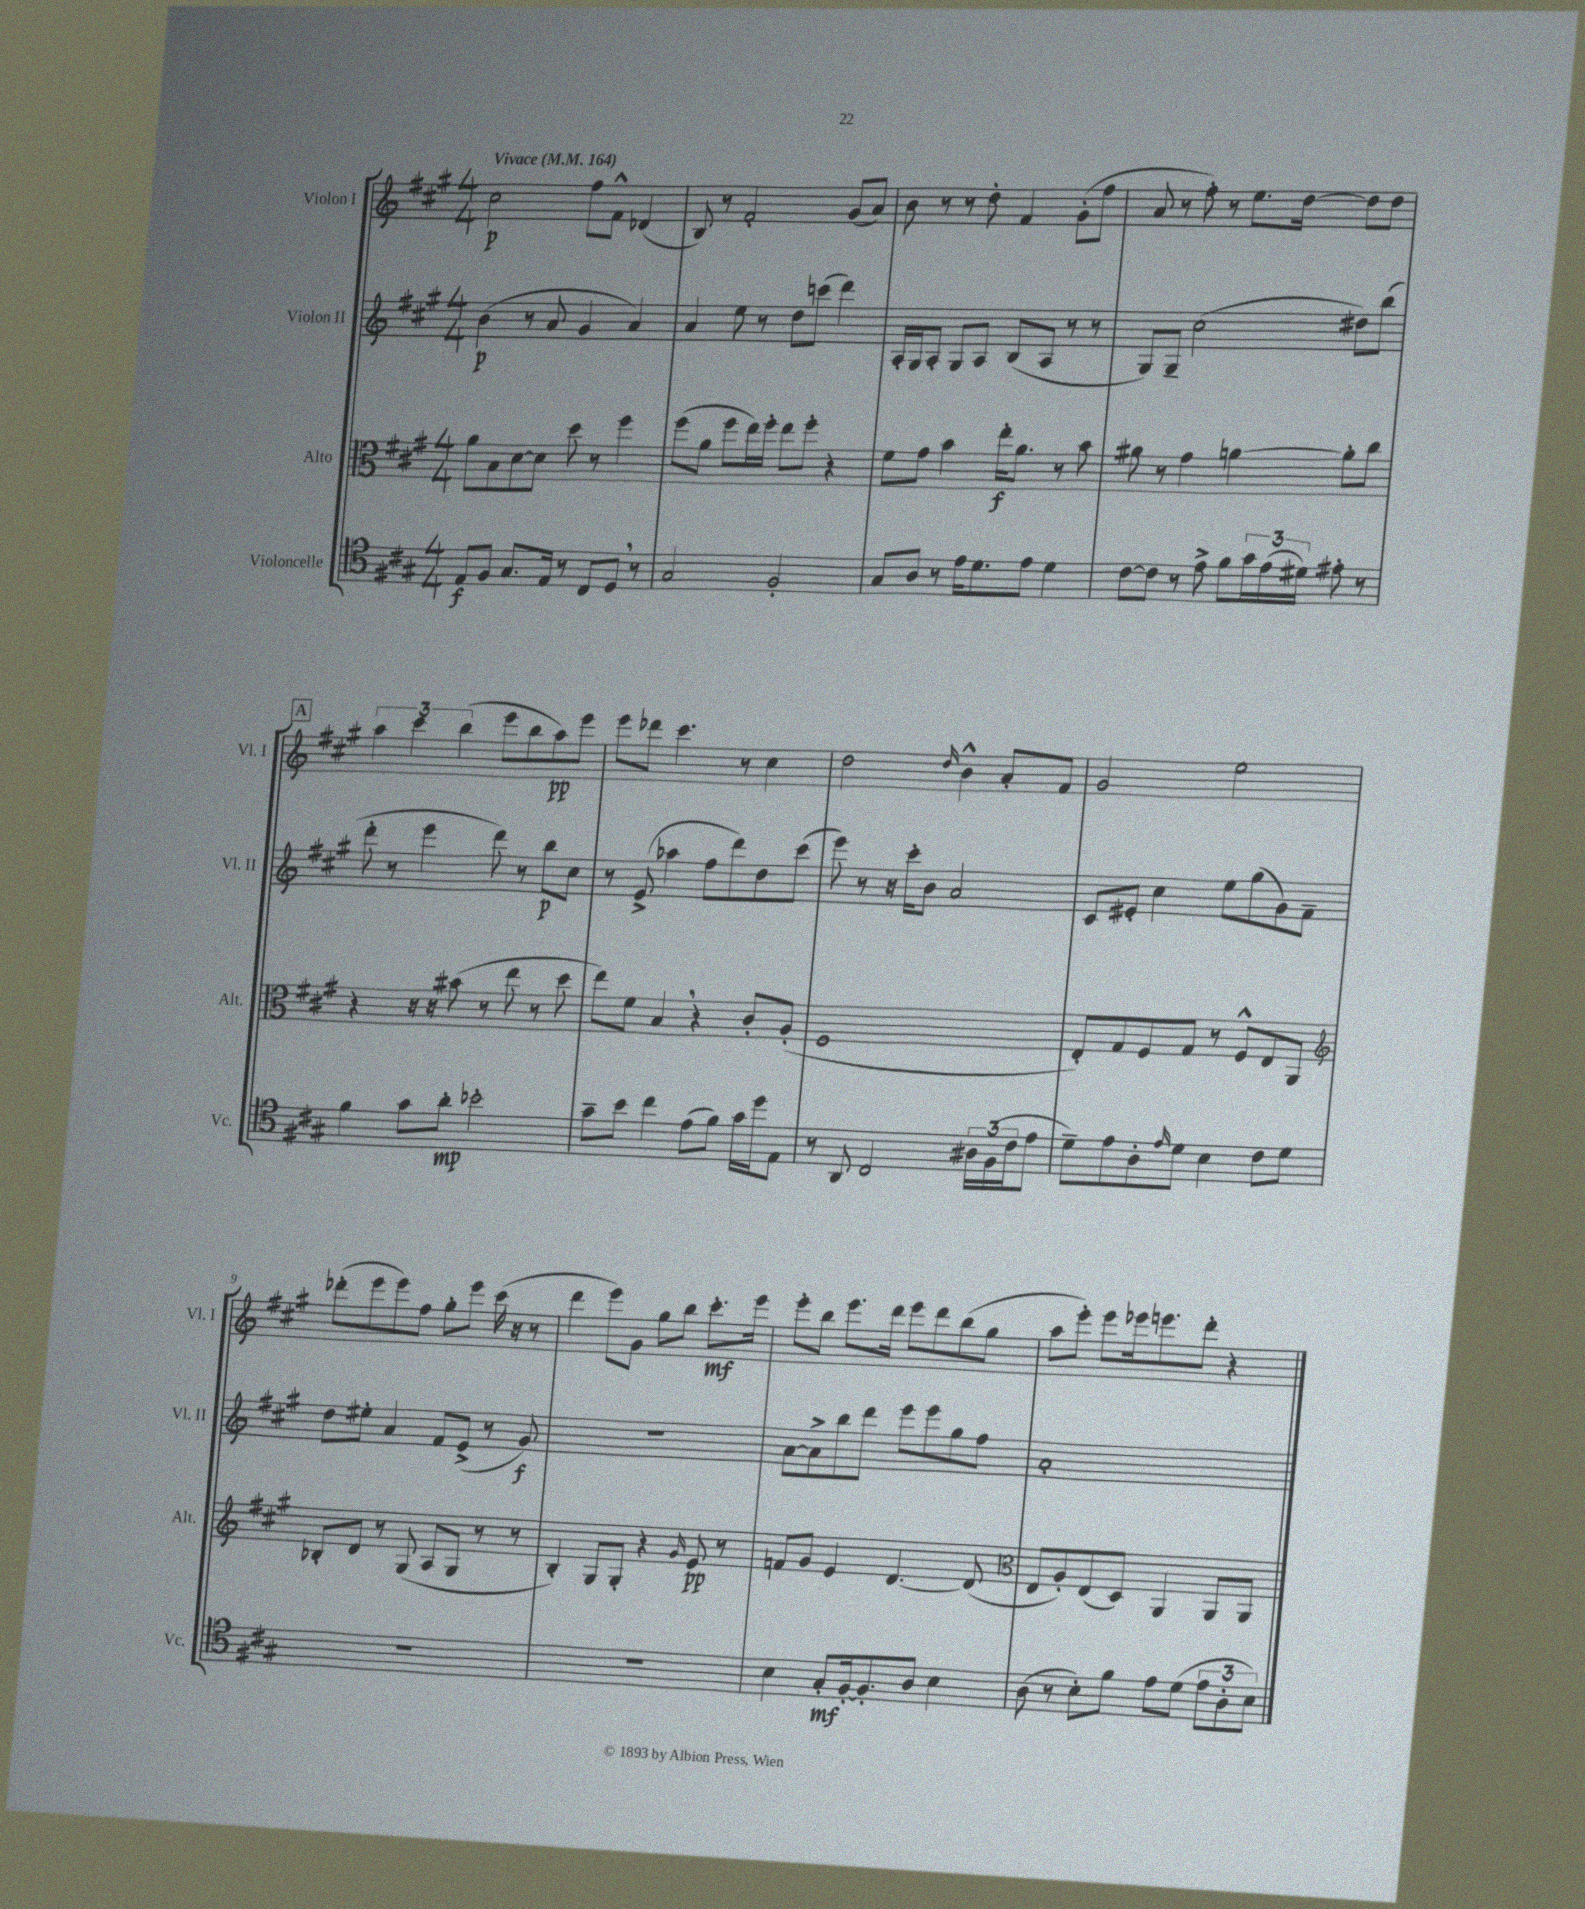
<<
\new StaffGroup <<
\new Staff = "s0" \with { instrumentName = "Violon I" shortInstrumentName = "Vl. I" } {
    \clef treble \key a \major \numericTimeSignature \time 4/4 \tempo "Vivace" 4 = 164
    cis''2\p fis''8 fis'8-^ des'4( |
    b8) r8 fis'2-. gis'8( a'8) |
    b'8 r8 r8 d''8-. fis'4 gis'8-.( fis''8 |
    a'8 r8 fis''8-.) r8 e''8. d''16~ d''8 d''8 |
    \mark \markup { \box "A" } \tuplet 3/2 { a''4 cis'''4 b''4( } e'''8 b''8 a''8\pp) e'''8 |
    e'''8 des'''8 cis'''4. r8 cis''4 |
    d''2 \grace { d''16 } b'4-^ a'8-. fis'8 |
    gis'2 e''2 |
    des'''8-.( e'''8 e'''8) fis''8 gis''8-. e'''8 cis'''16( r16 r8 |
    d'''4 e'''8) gis'8 gis''8 b''8 cis'''8.-.\mf e'''16 |
    e'''8-. b''8 e'''8. d'''16 e'''8 d'''8 b''8( gis''8 |
    a''8 e'''8-.) e'''8 ees'''16 e'''8. d'''8-. r4 \bar "|." |
}
\new Staff = "s1" \with { instrumentName = "Violon II" shortInstrumentName = "Vl. II" } {
    \clef treble \key a \major \numericTimeSignature \time 4/4
    b'4\p( r8 a'8 gis'4 a'4) |
    a'4 e''8 r8 d''8 c'''8( d'''4) |
    a16-. gis16 a8-. gis8 a8 b8( a8 r8 r8 |
    gis8) gis8-- cis''2( dis''8) b''8( |
    \mark \markup { \box "A" } d'''8-. r8 e'''4 d'''8) r8 b''8\p cis''8 |
    r8 e'8->( aes''4 fis''8 d'''8) d''8 cis'''8( |
    e'''8) r8 r16 cis'''16-. b'8 a'2 |
    cis'8 eis'8-. cis''4 e''8 gis''8( gis'8) fis'8-- |
    d''8 eis''8-. a'4 fis'8 e'8->( r8 gis'8\f) |
    R1 |
    a'8~ a'8-> b''8 d'''8 e'''8 e'''8 gis''8 fis''8 |
    a'1-. \bar "|." |
}
\new Staff = "s2" \with { instrumentName = "Alto" shortInstrumentName = "Alt." } {
    \clef alto \key a \major \numericTimeSignature \time 4/4
    a'8 b8 d'8~ d'8 d''8 r8 fis''4 |
    fis''8( a'8 fis''8 e''16) fis''16-. e''8 fis''8-. r4 |
    fis'8 gis'8 b'4 e''16-.\f a'8. r8 b'8 |
    ais'8 r8 gis'4 a'4~ a'8-. cis''8 |
    \mark \markup { \box "A" } r4 r16 r16 bis'8( r8 e''8 r8 d''8 |
    e''8) fis'8 b4 \breathe r4 cis'8-. a8-.( |
    fis1 |
    e8-.) gis8 fis8 gis8 r8 fis8-^ e8 a,8 |
    \clef treble bes8-. d'8 r8 gis8( a8 gis8 r8 r8 |
    b4-.) gis8 gis8-. r4 \grace { gis'16 } e'8\pp r8 |
    f'8 gis'8 e'4 d'4.~ d'8( |
    \clef alto e8 a8-.) e8( d8) a,4 a,8 a,8 \bar "|." |
}
\new Staff = "s3" \with { instrumentName = "Violoncelle" shortInstrumentName = "Vc." } {
    \clef tenor \key a \major \numericTimeSignature \time 4/4
    e8\f fis8 gis8. e16 r8 cis8 d8 \breathe r8 |
    gis2 fis2-. |
    gis8 a8 r8 e'16 d'8. e'8 d'4 |
    cis'8~ cis'8 r8 e'8-> fis'8 \tuplet 3/2 { gis'16 e'16( dis'16) } eis'8-. r8 |
    \mark \markup { \box "A" } fis'4 gis'8 a'8-.\mp bes'2-. |
    gis'8-- b'8 cis''4 e'8( fis'8) gis'16 d''16 e8 |
    r8 a,8 cis2 \tuplet 3/2 { ais16 fis16( cis'16 } e'8 |
    d'8--) e'8 a8-. \grace { e'16 } d'8 b4 cis'8 d'8 |
    R1 |
    R1 |
    b4 gis8-.\mf fis16~-. fis8.-. a8 b4 |
    a8( r8 b8-.) fis'8 e'8 d'8( \tuplet 3/2 { e'8 a8-. b8) } \bar "|." |
}
>>
>>
